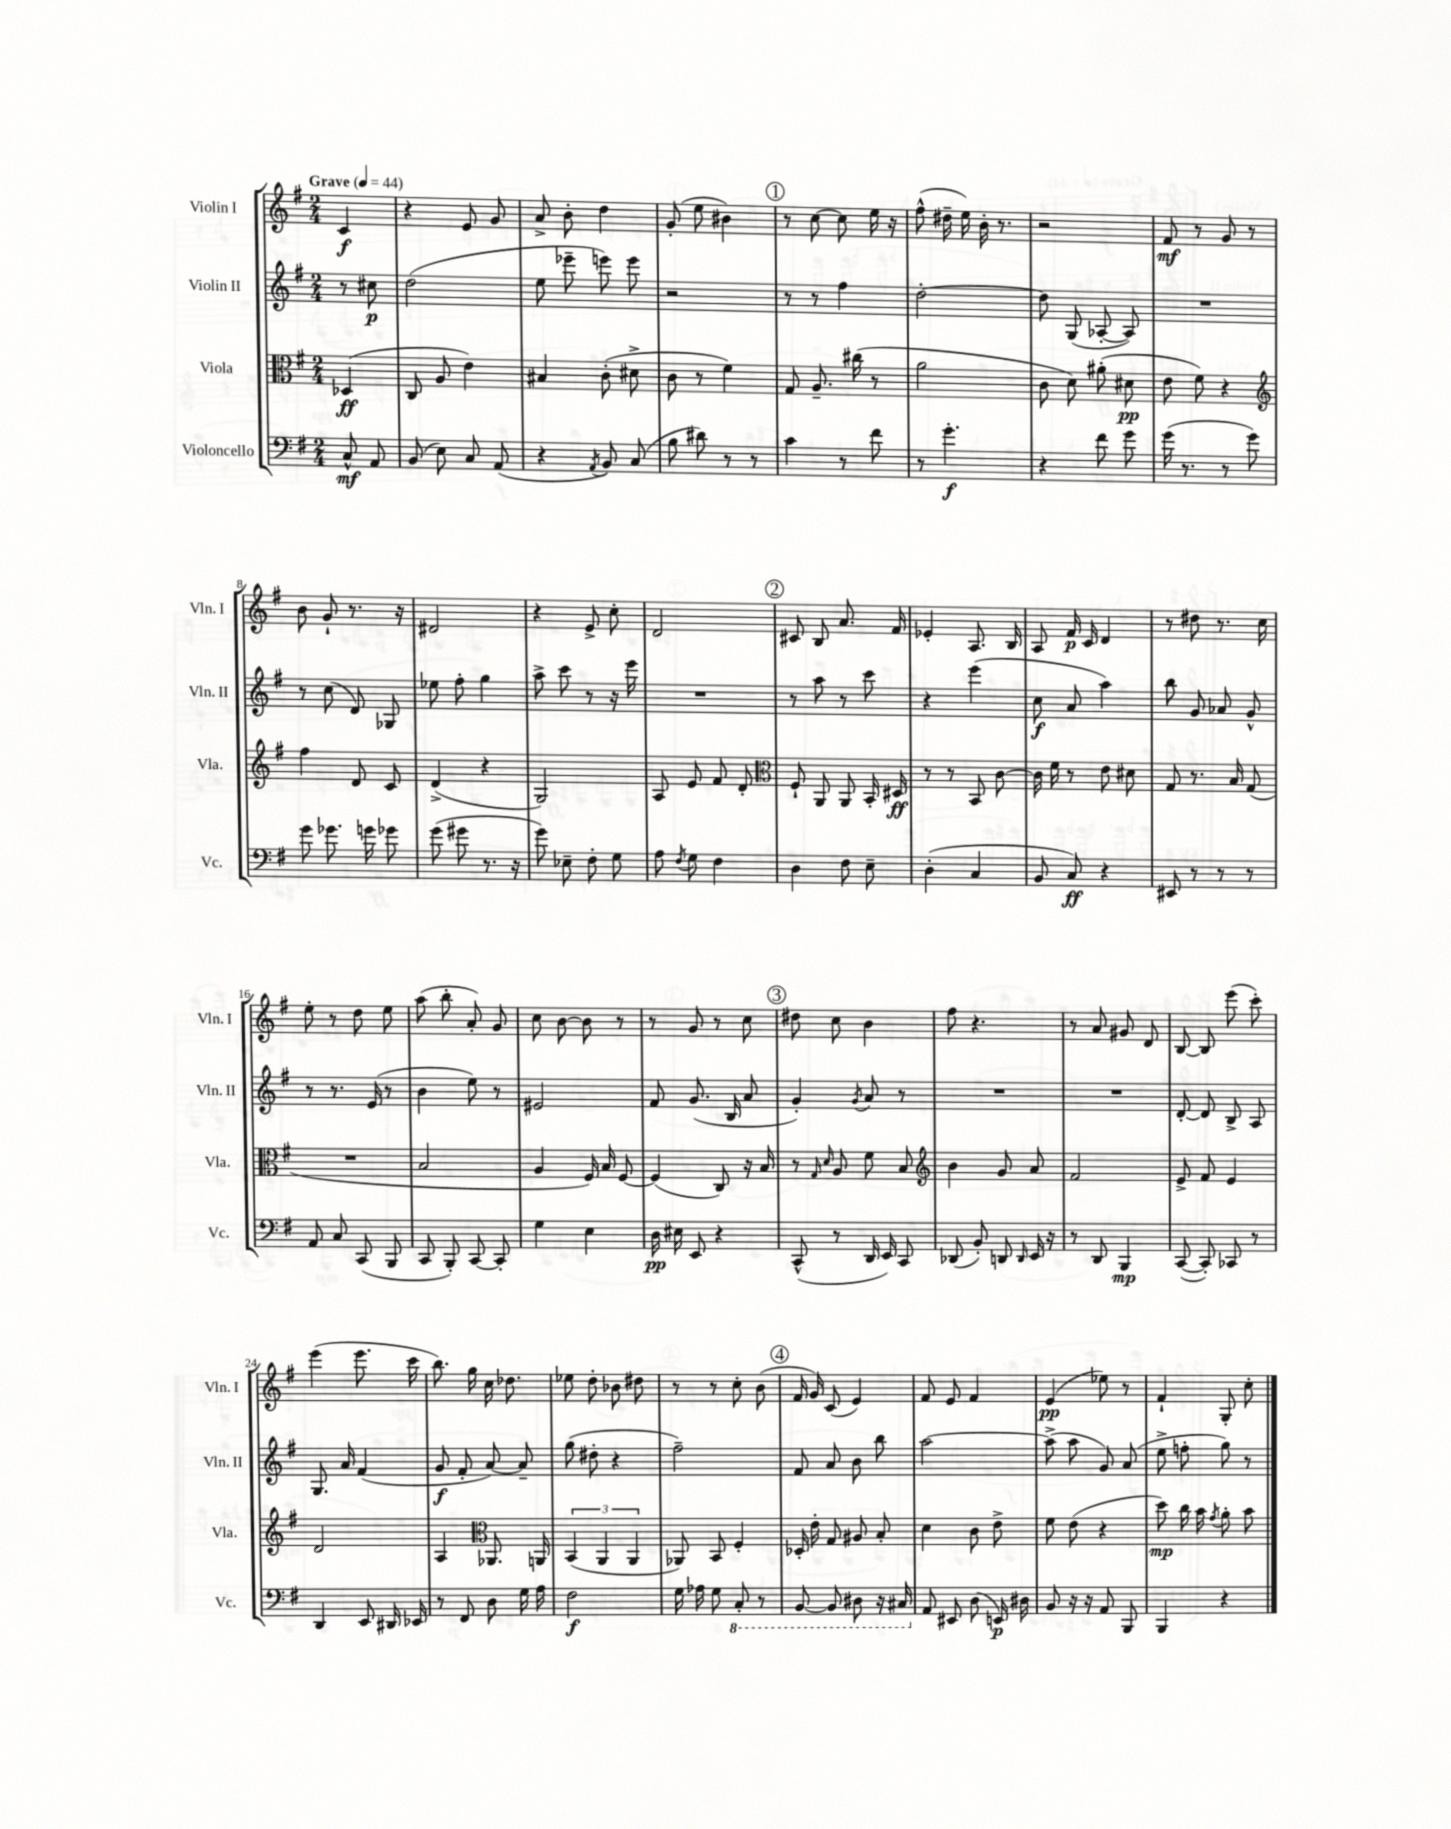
<<
\new StaffGroup <<
\new Staff = "s0" \with { instrumentName = "Violin I" shortInstrumentName = "Vln. I" } {
    \clef treble \key g \major \numericTimeSignature \time 2/4 \partial 4 \tempo "Grave" 4 = 44
    \autoBeamOff c'4\f |
    r4 e'8 g'8 |
    a'8-> b'8-. d''4 |
    g'8-.( e''8 bis'4) |
    \mark \markup { \circle "1" } r8 c''8~ c''8 e''16 r16 |
    fis''8-^( dis''16-- e''16) b'16-. r8. |
    r2 |
    fis'8\mf r8 g'8 r8 |
    b'8 g'8-! r8. r16 |
    dis'2 |
    r4 e'8-> c''8-. |
    d'2 |
    \mark \markup { \circle "2" } cis'8 b8 a'8. fis'16 |
    ees'4-. a8. b16 |
    a8 fis'16\p c'16 d'4 |
    r8 dis''8 r8. c''16 |
    e''8-. r8 d''8 e''8 |
    a''8( b''8-. a'8-.) g'8 |
    c''8 b'8~ b'8 r8 |
    r8 g'8 r8 c''8 |
    \mark \markup { \circle "3" } dis''8 c''8 b'4 |
    fis''8 r4. |
    r8 a'8 gis'8 d'8 |
    b8~ b8 e'''8( c'''8-.) |
    e'''4( e'''8. c'''16 |
    b''8.) g''16 c''16 des''8. |
    ees''8 d''8-. bes'8 dis''8 |
    r8 r8 c''8-. b'8( |
    \mark \markup { \circle "4" } fis'16 g'16) c'8( e'4) |
    fis'8 e'8 fis'4 |
    e'4\pp( ees''8) r8 |
    fis'4-! g8-. c''8-. \bar "|." |
}
\new Staff = "s1" \with { instrumentName = "Violin II" shortInstrumentName = "Vln. II" } {
    \clef treble \key g \major \numericTimeSignature \time 2/4 \partial 4
    \autoBeamOff r8 cis''8\p |
    d''2( |
    e''8 ees'''8-- e'''8) e'''8 |
    r2 |
    \mark \markup { \circle "1" } r8 r8 fis''4 |
    d''2~-. |
    d''8 g8( aes8~-. aes8) |
    R2 |
    r8 c''8( d'8) ges8 |
    ees''8 fis''8-. g''4 |
    a''8-> c'''8 r8 r16 e'''16 |
    R2 |
    \mark \markup { \circle "2" } r8 a''8 r8 c'''8 |
    r4 e'''4( |
    c''8\f a'8 a''4) |
    b''8 g'8 aes'8 g'8-^ |
    r8 r8. e'16( r8 |
    b'4 e''8) r8 |
    eis'2 |
    fis'8 g'8.( b16 a'8 |
    \mark \markup { \circle "3" } g'4-.) \acciaccatura { g'8 } a'8 r8 |
    R2 |
    R2 |
    d'8~-. d'8 b8-> a8 |
    g8. a'16 fis'4( |
    g'8\f fis'8-. a'8~) a'8-- |
    g''8( dis''8-. r4 |
    fis''2--) |
    \mark \markup { \circle "4" } fis'8 a'8 b'8 b''8 |
    a''2~ |
    a''8->( a''8 g'8) a'8( |
    e''8-> f''8-. g''8) r8 \bar "|." |
}
\new Staff = "s2" \with { instrumentName = "Viola" shortInstrumentName = "Vla." } {
    \clef alto \key g \major \numericTimeSignature \time 2/4 \partial 4
    \autoBeamOff des4\ff( |
    c8 a8 e'4) |
    bis4 c'8-.( dis'8-> |
    c'8 r8 fis'4) |
    \mark \markup { \circle "1" } g8 a8.-- cis''16( r8 |
    a'2 |
    c'8 d'8) ais'8-.( dis'8\pp |
    e'8 fis'8) r4 |
    \clef treble fis''4 d'8 c'8 |
    d'4->( r4 |
    g2) |
    a8 e'8 fis'8 d'8-. |
    \mark \markup { \circle "2" } \clef alto fis8-! a,8 a,8 b,16-. dis16\ff |
    r8 r8 b,8 c'8~ |
    c'16 fis'16 r8 e'8 dis'8 |
    g8 r8. b16 g8( |
    R2 |
    b2 |
    a4 fis16) b16 fis8~ |
    fis4( c8) r16 b16 |
    \mark \markup { \circle "3" } r8 \grace { g16 d'16 } a8 fis'8 b8 |
    \clef treble b'4 g'8 a'8 |
    fis'2 |
    e'8-> fis'8 e'4 |
    d'2 |
    a4 \clef alto aes,8. a,16 |
    \tuplet 3/2 { b,4( a,4 a,4 } |
    aes,8) b,8 fis4-. |
    \mark \markup { \circle "4" } des16-. e'16-. g8 ais8 b8-. |
    d'4 c'8 e'8-> |
    fis'8 e'8( r4 |
    d''8\mp) c''16 b'16 \acciaccatura { g'8 } a'8-. b'8 \bar "|." |
}
\new Staff = "s3" \with { instrumentName = "Violoncello" shortInstrumentName = "Vc." } {
    \clef bass \key g \major \numericTimeSignature \time 2/4 \partial 4
    \autoBeamOff c8-^\mf a,8 |
    b,8( e8) c8 a,8( |
    r4 \acciaccatura { a,8 } b,8) c8( |
    b8 dis'8) r8 r8 |
    \mark \markup { \circle "1" } c'4 r8 fis'8 |
    r8 g'4.-.\f |
    r4 fis'8 g'8 |
    g'16( r8. r8 g'8) |
    g'8 ges'8. g'16 ges'8 |
    g'8( gis'8 r8. r16 |
    g'8) ees8-- fis8-. g8 |
    a8 \acciaccatura { fis8 } g8 fis4 |
    \mark \markup { \circle "2" } d4 fis8 e8-- |
    d4-.( c4 |
    b,8 c8\ff) r4 |
    eis,8 r8 r8 r8 |
    a,8 c8 c,8( b,,8 |
    c,8 b,,8-.) c,8~ c,8-. |
    g4 e4 |
    d16\pp eis16 e,8 r4 |
    \mark \markup { \circle "3" } c,8-^( r8 d,16 e,16) c,8 |
    des,8( b,8-.) d,8 \grace { d,16 } e,16 r16 |
    r8 d,8 b,,4\mp |
    c,8~( c,8-.) ces,8 r8 |
    d,4 e,8 dis,16 ees,16 |
    r8 fis,8 d8 g16 a16 |
    fis2\f |
    g16 aes16 g8 \ottava #-1 c,8-. r8 |
    \mark \markup { \circle "4" } b,,8~ b,,8 dis,8 r16 cis,16 \ottava #0 |
    a,8 eis,8 d8( e,16\p) dis16 |
    b,8 r16 r16 a,8 b,,8 |
    b,,4 r4 \bar "|." |
}
>>
>>
